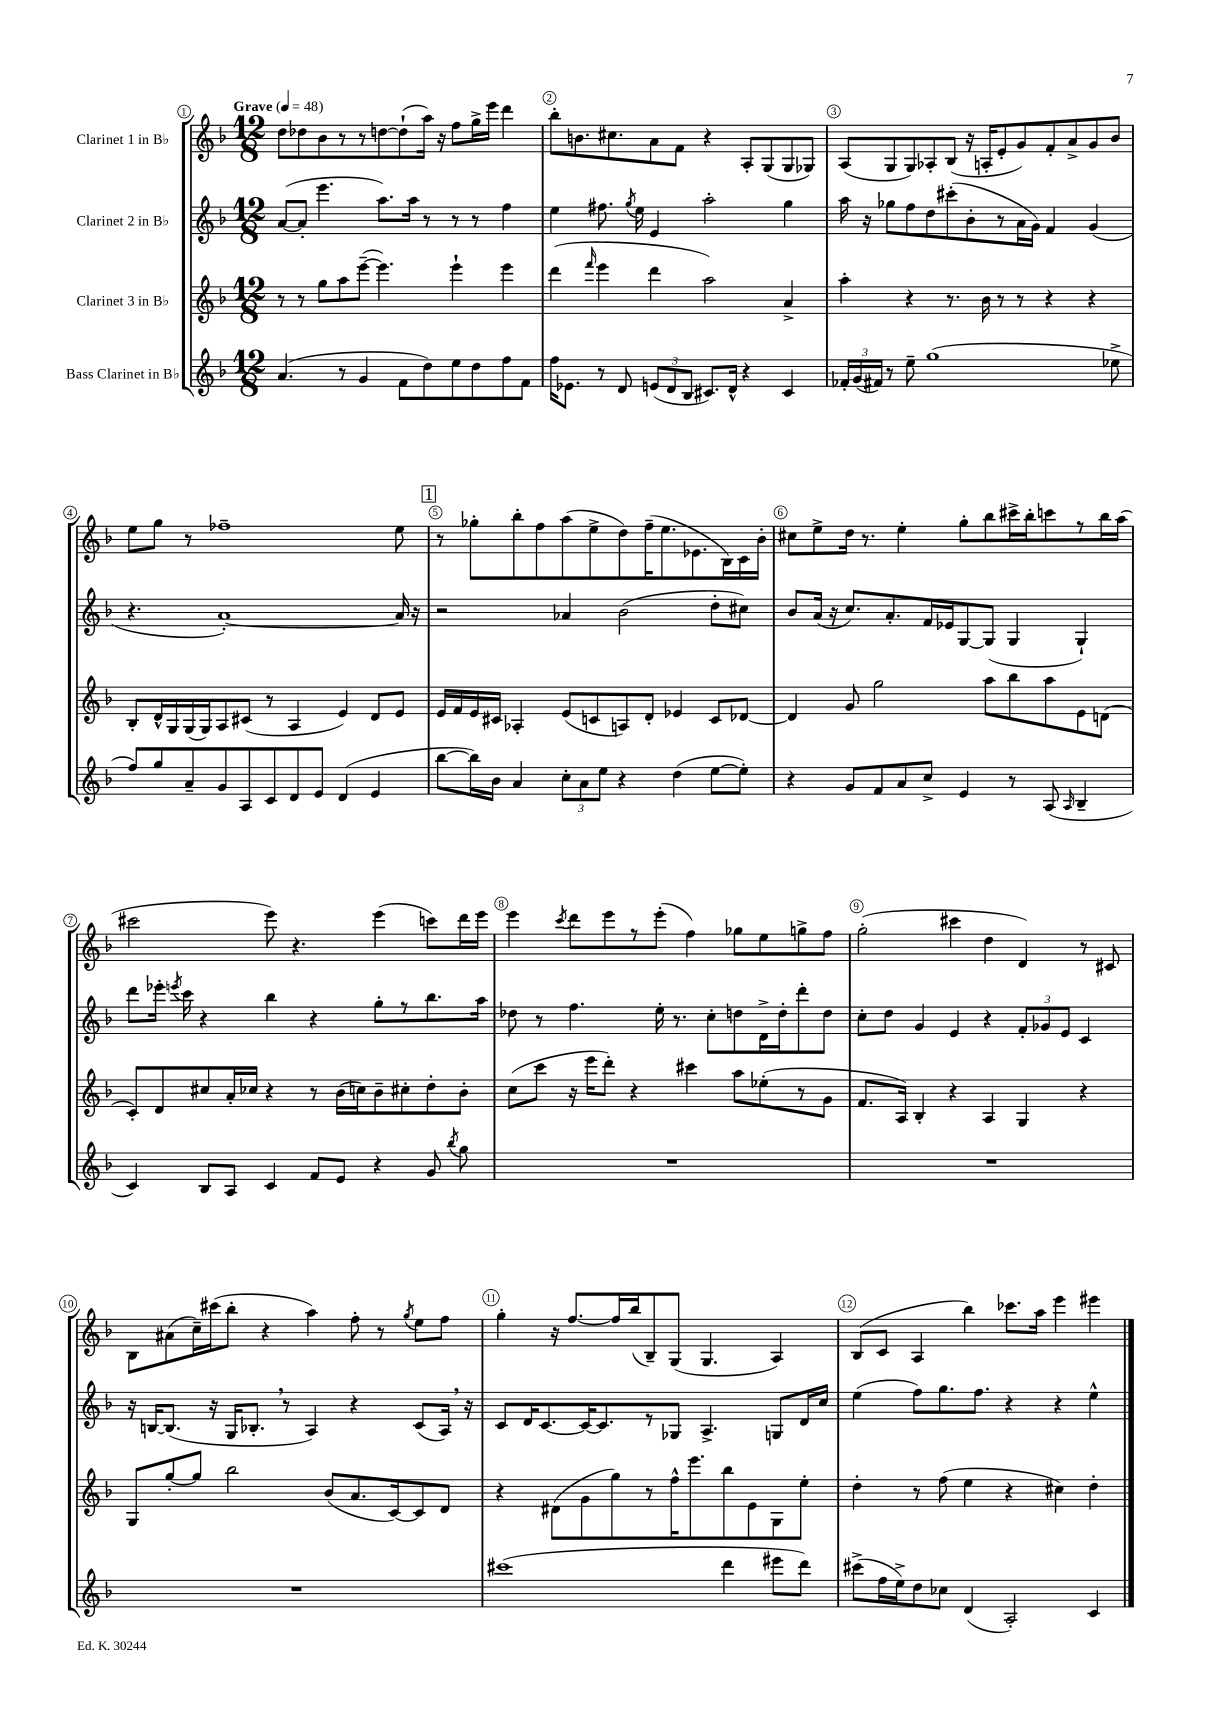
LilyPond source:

<<
\new StaffGroup <<
\new Staff = "s0" \with { instrumentName = "Clarinet 1 in Bb" } {
    \clef treble \key f \major \numericTimeSignature \time 12/8 \tempo "Grave" 4 = 48
    \autoBeamOff d''8[ des''8 bes'8 r8 r8 d''8~ d''8-!( a''16]) r16 f''8[ g''16-> e'''16] d'''4 |
    bes''8[-. b'8. cis''8. a'8 f'8] r4 a8[-. g8( g8 ges8]) |
    a8[( g8 g8) aes8-. bes8]( r16 a16[-. e'8-. g'8) f'8-. a'8-> g'8 bes'8] |
    e''8[ g''8] r8 fes''1-- e''8 |
    \mark \markup { \box "1" } r8 ges''8[-. bes''8-. f''8 a''8( e''8-> d''8) f''16--( e''8. ees'8. bes16) c'16 bes'16]-. |
    cis''8[ e''8-> d''16] r8. e''4-. g''8[-. bes''8 cis'''16-> bes''16-. c'''8 r8 bes''16 a''16]( |
    cis'''2 e'''8) r4. e'''4( c'''8[) d'''16 e'''16] |
    e'''4 \acciaccatura { c'''8 } d'''8[ e'''8 r8 e'''8]-.( f''4) ges''8[ e''8 g''8-> f''8] |
    g''2-.( cis'''4 d''4 d'4) r8 cis'8 |
    bes8[ ais'8( c''16--) cis'''16( bes''8]-. r4 a''4) f''8-. r8 \acciaccatura { g''8 } e''8[ f''8] |
    g''4-. r16 f''8.[~ f''16 bes''16( bes8--) g8]( g4. a4) |
    bes8[( c'8] a4 bes''4) ces'''8.[ a''16] e'''4 eis'''4 \bar "|." |
}
\new Staff = "s1" \with { instrumentName = "Clarinet 2 in Bb" } {
    \clef treble \key f \major \numericTimeSignature \time 12/8
    \autoBeamOff a'8[~( a'8]-. e'''4. a''8.[) a''16] r8 r8 r8 f''4 |
    e''4 fis''8. \acciaccatura { g''8 } e''16 e'4 a''2-. g''4 |
    a''16 r16 ges''8[ f''8 d''8 cis'''8-.( bes'8-. r8 a'16 g'16]) f'4 g'4( |
    r4. a'1~-.) a'16 r16 |
    \mark \markup { \box "1" } r2 aes'4 bes'2( d''8[-. cis''8]) |
    bes'8[ a'16]( r16 c''8.[) a'8.-. f'16 ees'16 g8~ g8]( g4 g4-!) |
    d'''8[ ees'''16]-. \acciaccatura { e'''8 } c'''16 r4 bes''4 r4 g''8[-. r8 bes''8. a''16] |
    des''8 r8 f''4. e''16-. r8. c''8[-. d''8 d'16-> d''16-. d'''8-. d''8] |
    c''8[-. d''8] g'4 e'4 r4 \tuplet 3/2 { f'8[-. ges'8 e'8] } c'4 |
    r16 b16[~ b8.]( r16 g16[ bes8.]-. \breathe r8 a4) r4 c'8[( a16]) \breathe r16 |
    c'8[ d'16 c'8.~ c'16~ c'8. r8 ges8] a4.-> g8[ d'16 c''16] |
    e''4( f''8[) g''8. f''8.] r4 r4 e''4-^ \bar "|." |
}
\new Staff = "s2" \with { instrumentName = "Clarinet 3 in Bb" } {
    \clef treble \key f \major \numericTimeSignature \time 12/8
    \autoBeamOff r8 r8 g''8[ a''8 e'''8]~--( e'''4.) e'''4-! e'''4 |
    d'''4( \grace { f'''16 } e'''4 d'''4 a''2) a'4-> |
    a''4-. r4 r8. bes'16 r8 r8 r4 r4 |
    bes8[-. d'16-^ g16 g16( g16) a8 cis'8]( r8 a4 e'4) d'8[ e'8] |
    \mark \markup { \box "1" } e'16[ f'16 e'16 cis'16] aes4-. e'8[( c'8 a8) d'8]-. ees'4 c'8[ des'8]~ |
    des'4 g'8 g''2 a''8[ bes''8 a''8 e'8 d'8]( |
    c'8[-.) d'8 cis''8 a'16-. ces''16] r4 r8 bes'16[( c''16) bes'8-- cis''8-. d''8-. bes'8]-. |
    c''8[( c'''8] r16 e'''16[ d'''8]-.) r4 cis'''4 a''8[ ees''8-.( r8 g'8] |
    f'8.[ a16]) bes4-. r4 a4 g4 r4 |
    g8[ g''8~-. g''8] bes''2 bes'8[( a'8. c'16~) c'8 d'8] |
    r4 dis'8[( g'8 g''8) r8 f''16-^ e'''8. bes''8 e'8 g8 e''8]-. |
    d''4-. r8 f''8( e''4 r4 cis''4) d''4-. \bar "|." |
}
\new Staff = "s3" \with { instrumentName = "Bass Clarinet in Bb" } {
    \clef treble \key f \major \numericTimeSignature \time 12/8
    \autoBeamOff a'4.( r8 g'4 f'8[ d''8) e''8 d''8 f''8 f'8] |
    f''16[ ees'8.] r8 d'8 \tuplet 3/2 { e'8[( d'8 bes8] } cis'8.[) d'16]-^ r4 cis'4 |
    \tuplet 3/2 { fes'16[-. g'16( fis'16]) } r8 e''8-- g''1( ees''8-> |
    f''8[) g''8 a'8-- g'8 a8 c'8 d'8 e'8] d'4( e'4 |
    \mark \markup { \box "1" } bes''8[~ bes''16) bes'16] a'4 \tuplet 3/2 { c''8[-. a'8 e''8] } r4 d''4( e''8[~ e''8]-.) |
    r4 g'8[ f'8 a'8 c''8]-> e'4 r8 a8( \grace { a16 } bes4-- |
    c'4) bes8[ a8] c'4 f'8[ e'8] r4 g'8 \acciaccatura { bes''8 } g''8 |
    R1. |
    R1. |
    R1. |
    cis'''1( d'''4 eis'''8[ d'''8]) |
    cis'''8[->( f''16 e''16->) d''8 ces''8] d'4( a2-.) c'4 \bar "|." |
}
>>
>>
\layout { \context { \Score \override BarNumber.break-visibility = ##(#f #t #t) barNumberVisibility = #all-bar-numbers-visible \override BarNumber.stencil = #(make-stencil-circler 0.1 0.3 ly:text-interface::print) } }
